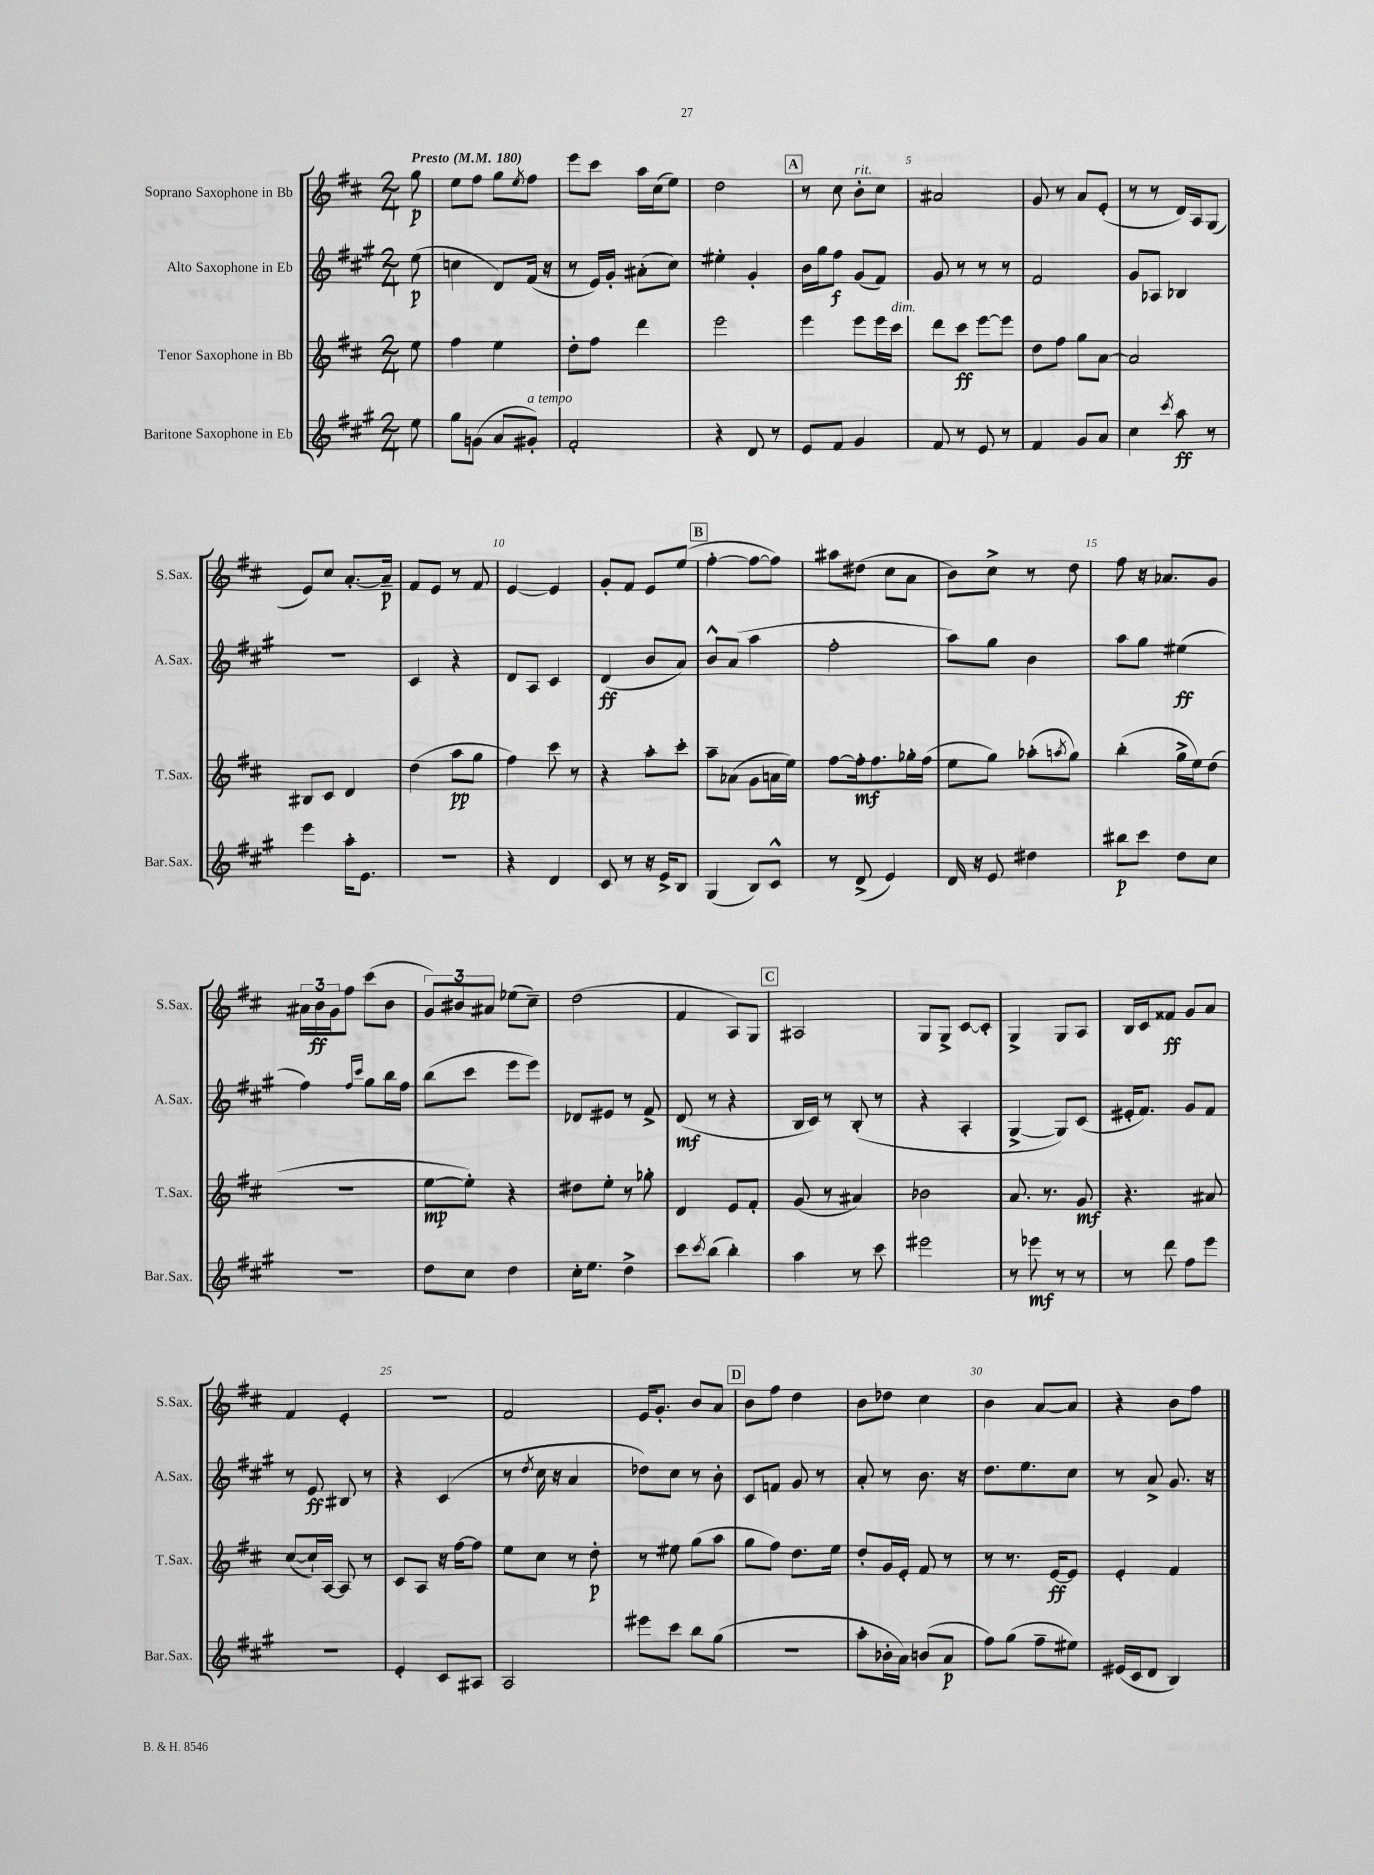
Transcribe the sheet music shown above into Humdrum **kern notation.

**kern	**kern	**kern	**kern
*staff4	*staff3	*staff2	*staff1
*clefG2	*clefG2	*clefG2	*clefG2
*k[f#c#g#]	*k[f#c#]	*k[f#c#g#]	*k[f#c#]
*M2/4	*M2/4	*M2/4	*M2/4
*MM180	*MM180	*MM180	*MM180
8ee	8ee	(8ee	8gg
=	=	=	=
8gg#	4ff#	4cc	8ee
(8g	.	.	8ff#
8a	4ee	8d)	8gg
.	.	.	8qee
8g#')	.	(16f#	8ff#
.	.	16r	.
=	=	=	=
2f#'	8dd'	8r	8eee
.	8ff#	16e)	8ccc#
.	.	16g#'	.
.	4ddd	(8a#'	16aa
.	.	.	(16cc#
.	.	8cc#)	8ee)
=	=	=	=
4r	2eee	4ee#'	2dd
8d	.	4g#'	.
8r	.	.	.
=	=	=	=
8e	4eee	16b	8r
.	.	16gg#	.
8f#	.	8ff#	8cc#
4g#	8eee	(8g#	8b'
.	16eee	8f#)	8cc#
.	16ccc#	.	.
=	=	=	=
8f#	8ddd	8g#	2a#
8r	8ccc#	8r	.
8e	[8eee	8r	.
8r	8eee]	8r	.
=	=	=	=
4f#	8dd	2f#	8g
.	8ff#	.	8r
8g#	8gg	.	8a
8a	[8a	.	(8e'
=	=	=	=
4cc#	2a]	8g#	8r
.	.	8A-	8r
8qccc#	.	.	.
8aa	.	4B-	16d)
.	.	.	16A
8r	.	.	(8G
=	=	=	=
4eee	8B#	2r	8e)
.	8c#	.	8cc#
16aa'	4d	.	[8.a'
8.e	.	.	.
.	.	.	16a~]
=	=	=	=
2r	(4dd	4c#	8f#
.	.	.	8e
.	8aa	4r	8r
.	8gg	.	8f#
=	=	=	=
4r	4ff#)	8d	[4e
.	.	8A	.
4d	8ccc#	4c#	4e]
.	8r	.	.
=	=	=	=
8c#	4r	(4d	8g'
8r	.	.	8f#
16r	8aa'	8b	8e
16e^	.	.	.
8B	8ccc#'	8a)	(8ee
=	=	=	=
(4G#	8aa~	8b^^	[4ff#'
.	(8a-	(8a	.
8B)	8g	4aa	8ff#_
8c#^^	16a	.	8ff#])
.	16ee)	.	.
=	=	=	=
8r	[8ff#	2ff#'	8aa#
(8d^	16ff#']	.	(8dd#
.	8.ff#	.	.
4e)	.	.	8cc#
.	16gg-'	.	8a
.	(16ff#	.	.
=	=	=	=
16d	8ee	8aa)	8b)
16r	.	.	.
8e	8gg)	8gg#	8cc#^
4dd#	(8aa-'	4b	8r
.	8qaa	.	.
.	8gg)	.	8dd
=	=	=	=
8bb#	(4bb'	8aa	8ff#
8ccc#	.	8gg#	16r
.	.	.	8.a-
8dd	16gg^	(4ee#	.
.	16ee)	.	.
8cc#	(8dd	.	8g
=	=	=	=
2r	2r	4ff#)	24a#
.	.	.	24b
.	.	.	24g
.	.	.	8ff#
.	.	16qqff#	.
.	.	16qqccc#	.
.	.	8gg#	(8ccc#
.	.	16bb	8b
.	.	16ff#	.
=	=	=	=
8dd	[8ee	(8bb	12g)
.	.	.	12b#
8cc#	8ee'])	8ccc#	.
.	.	.	12a#
4dd	4r	8eee	(8ee-
.	.	8eee)	8cc#~)
=	=	=	=
16cc#'	8dd#	8d-	(2dd
8.ee	.	.	.
.	8ee'	8e#	.
4dd^	8r	8r	.
.	8gg-'	8f#^	.
=	=	=	=
8ccc#	4d	(8d	4f#
8qccc#	.	.	.
(8bb	.	8r	.
4bb')	8e	4r	8A)
.	8f#'	.	8G
=	=	=	=
4aa	(8g	16B	2A#
.	.	16c#)	.
.	8r	8r	.
8r	4a#)	(8B'	.
8ccc#	.	8r	.
=	=	=	=
2eee#	2b-	4r	8G
.	.	.	8G^
.	.	4A'	[8c#
.	.	.	8c#']
=	=	=	=
8r	8.a	[4G#^	4G^
8eee-	.	.	.
.	8.r	.	.
8r	.	8G#])	8G
8r	8g	(8c#	8A
=	=	=	=
8r	4.r	16e#'	16B
.	.	8.f#)	16c#
8ddd	.	.	8f##
8ff#	.	8g#	8g
8eee	8a#	8f#	8a
=	=	=	=
2r	([8cc#	8r	4f#
.	16cc#`])	8e	.
.	[16A	.	.
.	8A]	8B#	4e'
.	8r	8r	.
=	=	=	=
4e'	8c#	4r	2r
.	8A	.	.
8c#	16r	(4c#	.
.	[16ff#	.	.
8A#	8ff#]	.	.
=	=	=	=
2A	8ee	8r	2f#
.	.	8qdd	.
.	8cc#	16cc#	.
.	.	16r	.
.	8r	4a	.
.	8dd'	.	.
=	=	=	=
8eee#	8r	8dd-)	16e
.	.	.	8.g'
8ccc#	8ee#	8cc#	.
8bb	(8gg	8r	8b
(8gg#	8aa	8b'	8a
=	=	=	=
2r	8gg	8c#	8b
.	8ff#)	8f	8ff#
.	8.dd	8g#	4dd
.	.	8r	.
.	16ee	.	.
=	=	=	=
8aa'	8dd'	8a'	8b
16b-'	16g	8r	8dd-
16a)	16e'	.	.
(8b	8f#	8.b	4cc#
8a	8r	.	.
.	.	16r	.
=	=	=	=
8ff#)	8r	8.dd	4b
(8gg#	8.r	.	.
.	.	8.ee	.
8ff#~	.	.	[8a
.	[16e	.	.
8ee#)	8e]	8cc#	8a]
=	=	=	=
(16e#	4e'	8r	4r
16c#	.	.	.
8d	.	8a^	.
4B)	4f#	8.g#	8b
.	.	.	8ff#
.	.	16r	.
==	==	==	==
*-	*-	*-	*-
